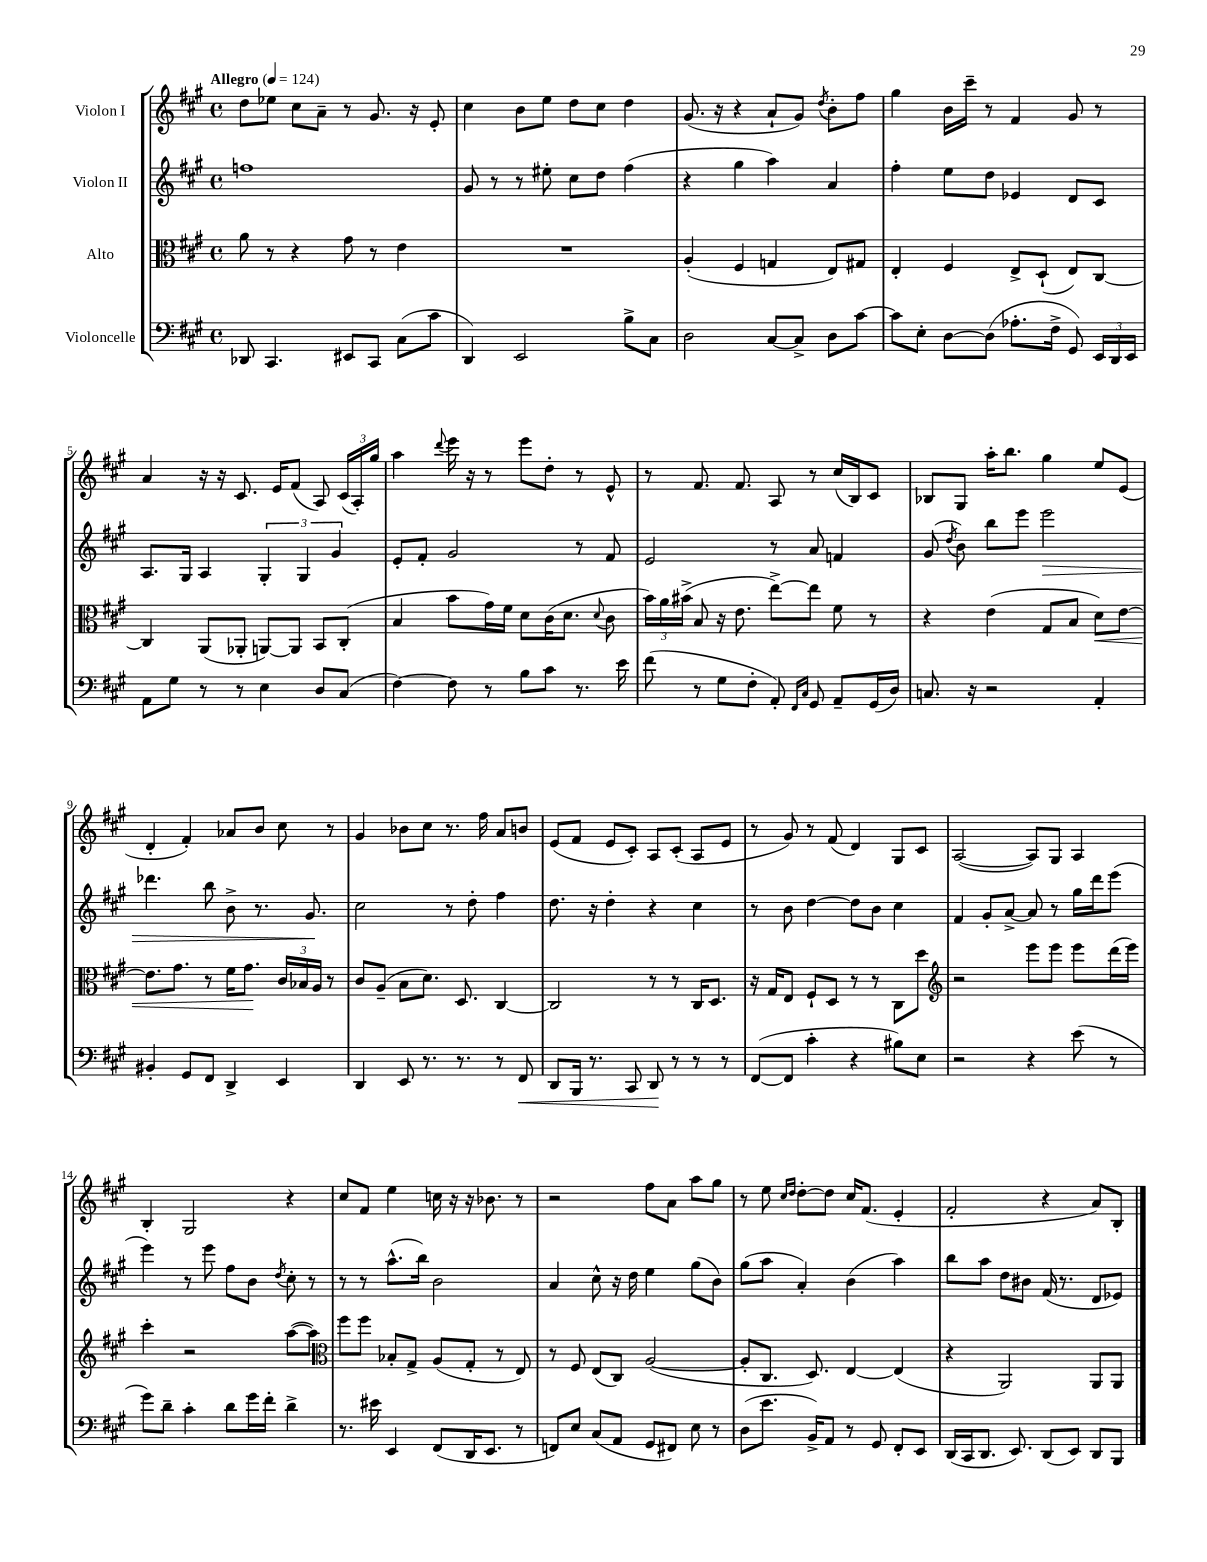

**kern	**kern	**kern	**kern
*staff4	*staff3	*staff2	*staff1
*clefF4	*clefC3	*clefG2	*clefG2
*k[f#c#g#]	*k[f#c#g#]	*k[f#c#g#]	*k[f#c#g#]
*M4/4	*M4/4	*M4/4	*M4/4
*met(c)	*met(c)	*met(c)	*met(c)
*MM124	*MM124	*MM124	*MM124
8DD-	8a	1ff	8dd
4.CC#	8r	.	8ee-
.	4r	.	8cc#
.	.	.	8a~
8EE#	8g#	.	8r
8CC#	8r	.	8.g#
(8C#	4e	.	.
.	.	.	16r
8c#	.	.	8e'
=	=	=	=
4DD)	1r	8g#	4cc#
.	.	8r	.
2EE	.	8r	8b
.	.	8ee#'	8ee
.	.	8cc#	8dd
.	.	8dd	8cc#
8B^	.	(4ff#	4dd
8C#	.	.	.
=	=	=	=
2D	(4A'	4r	(8.g#
.	.	.	16r
.	4F#	4gg#	4r
[8C#	4G	4aa)	8a`
8C#^]	.	.	8g#)
.	.	.	8qdd
8D	8E)	4a	8b'
[8c#	8G#	.	8ff#
=	=	=	=
8c#]	4E'	4ff#'	4gg#
8E'	.	.	.
[8D	4F#	8ee	16b
.	.	.	16ccc#~
(8D]	.	8dd	8r
8.A-'	8E^	4e-	4f#
.	(8D`	.	.
16F#^	.	.	.
8GG#)	8E)	8d	8g#
24EE	[8C#	8c#	8r
24DD	.	.	.
24EE	.	.	.
=	=	=	=
8AA	4C#]	8.A	4a
8G#	.	.	.
.	.	16G#	.
8r	(8AA	4A	16r
.	.	.	16r
8r	8AA-'	.	8.c#
4E	[8AA)	6G#'	.
.	.	.	16e
.	8AA]	.	(8f#
.	.	6G#	.
8D	8BB	.	8A)
.	.	6g#	.
(8C#	(8C#'	.	(24c#
.	.	.	24A')
.	.	.	24gg#
=	=	=	=
[4F#)	4B	8e'	4aa
.	.	8f#'	.
.	.	.	8qqddd
8F#]	8b	2g#	16eee
.	.	.	16r
8r	16g#)	.	8r
.	16f#	.	.
8B	8d	.	8eee
8c#	(16c#	.	8dd'
.	8.d	.	.
8.r	.	8r	8r
.	8qqd	.	.
.	8c#	8f#	8e^^
16e	.	.	.
=	=	=	=
(8f#	24b)	2e	8r
.	24a	.	.
.	(24b#^	.	.
8r	8B	.	8.f#
8G#	16r	.	.
.	8.e	.	8.f#
8F#'	.	.	.
8AA')	[8ee^)	8r	8A
16qqFF#	.	.	.
16qqC#	.	.	.
8GG#	8ee]	8a	8r
8AA~	8f#	4f	(16cc#
.	.	.	16B)
(16GG#	8r	.	8c#
16D)	.	.	.
=	=	=	=
8.C	4r	(8g#	8B-
.	.	8qdd	.
.	.	8b)	8G#
16r	.	.	.
2r	(4e	8bb	16aa'
.	.	.	8.bb
.	.	8eee	.
.	8G#	2eee	4gg#
.	8B	.	.
4AA'	8d)	.	8ee
.	[8e	.	(8e
=	=	=	=
4BB#'	8.e]	4.ddd-	4d'
.	8.g#	.	.
8GG#	.	.	4f#')
8FF#	8r	8bb	.
4DD^	16f#	8b^	8a-
.	8.g#	.	.
.	.	8.r	8b
4EE	24c#	.	8cc#
.	24B-	.	.
.	.	8.g#	.
.	24A	.	.
.	8r	.	8r
=	=	=	=
4DD	8c#	2cc#	4g#
.	(8A~	.	.
8EE	8B	.	8b-
8.r	8.d)	.	8cc#
.	.	8r	8.r
8.r	8.D	.	.
.	.	8dd'	.
.	.	.	16ff#
8r	[4C#	4ff#	8a
8FF#	.	.	8b
=	=	=	=
8DD	2C#]	8.dd	(8e
16BBB	.	.	8f#
8.r	.	16r	.
.	.	4dd'	8e
8CC#	.	.	8c#')
8DD	8r	4r	8A
8r	8r	.	(8c#'
8r	16C#	4cc#	8A
.	8.D	.	.
8r	.	.	8e
=	=	=	=
([8FF#	16r	8r	8r
.	16G#	.	.
8FF#]	8E	8b	8g#)
4c#'	8F#`	[4dd	8r
.	8D	.	(8f#
4r	8r	8dd]	4d)
.	8r	8b	.
8B#)	8C#	4cc#	8G#
8E	8dd	.	8c#
=	=	=	=
*	*clefG2	*	*
2r	2r	4f#	([2A
.	.	8g#'	.
.	.	[8a^	.
4r	8eee	8a]	8A])
.	8eee	8r	8G#
(8e	8eee	16gg#	4A
.	.	16ddd	.
8r	(16ddd	(8eee	.
.	16eee)	.	.
=	=	=	=
8g#)	4ccc#'	4eee)	4B'
8d~	.	.	.
4c#'	2r	8r	2G#
.	.	8eee	.
8d	.	8ff#	.
16g#	.	8b	.
16f#'	.	.	.
.	.	8qdd	.
4d^	([8aa	8cc#'	4r
.	8aa])	8r	.
=	=	=	=
*	*clefC3	*	*
8.r	8ff#	8r	8cc#
.	8ff#	8r	8f#
16e#	.	.	.
4EE	8B-'	(8.aa^^	4ee
.	8G#^	.	.
.	.	16bb)	.
(8FF#	(8A	2b	16cc
.	.	.	16r
16DD	8G#'	.	16r
8.EE	.	.	8.b-
.	8r	.	.
8r	8E)	.	8r
=	=	=	=
8FF)	8r	4a	2r
8E	8F#	.	.
(8C#	(8E	8cc#^^	.
8AA	8C#)	16r	.
.	.	16dd	.
8GG#	([2A	4ee	8ff#
8FF#)	.	.	8a
8E	.	(8gg#	8aa
8r	.	8b)	8gg#
=	=	=	=
(8D	8A']	(8gg#	8r
8.e	8.C#	8aa	8ee
.	.	.	16qqcc#
.	.	.	16qqdd
.	.	4a')	[8dd'
16BB^)	8.D)	.	.
8AA	.	.	8dd]
8r	[4E	(4b	16cc#
.	.	.	(8.f#
8GG#	.	.	.
8FF#'	(4E]	4aa)	4e'
8EE	.	.	.
=	=	=	=
(16DD	4r	8bb	2f#'
16CC#	.	.	.
8.DD	.	8aa	.
.	2AA)	8dd	.
8.EE)	.	.	.
.	.	8b#	.
(8DD	.	(16f#	4r
.	.	8.r	.
8EE)	.	.	.
8DD	8AA	8d	8a)
8BBB	8AA	8e-)	8B'
==	==	==	==
*-	*-	*-	*-
